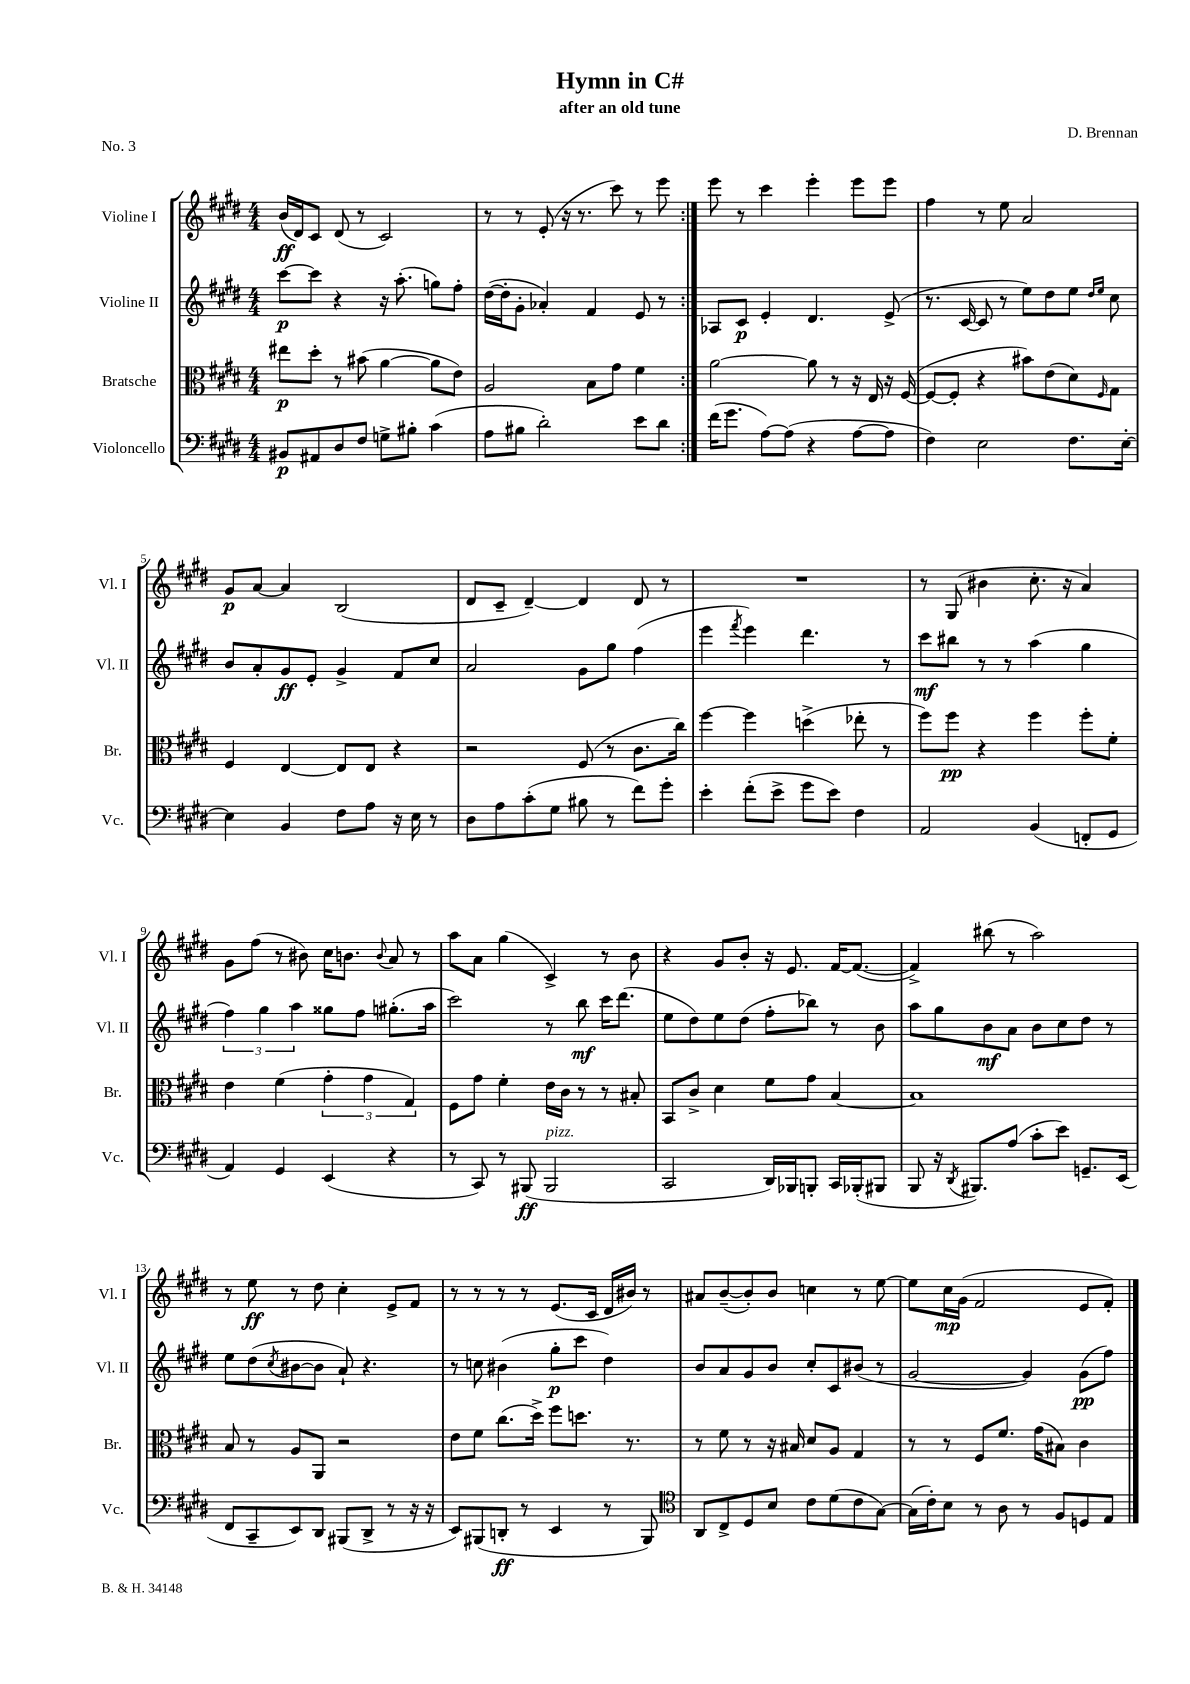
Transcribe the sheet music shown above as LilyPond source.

\header { title = "Hymn in C#" composer = "D. Brennan" subtitle = "after an old tune" piece = "No. 3" }
<<
\new StaffGroup <<
\new Staff = "s0" \with { instrumentName = "Violine I" shortInstrumentName = "Vl. I" } {
    \clef treble \key e \major \numericTimeSignature \time 4/4
    \repeat volta 2 { b'16\ff( dis'16) cis'8 dis'8( r8 cis'2) |
    r8 r8 e'8-.( r16 r8. cis'''8) r8 e'''8 | }
    e'''8 r8 cis'''4 e'''4-. e'''8 e'''8 |
    fis''4 r8 e''8 a'2 |
    gis'8\p a'8~ a'4 b2( |
    dis'8 cis'8-- dis'4~--) dis'4 dis'8 r8 |
    R1 |
    r8 gis8( bis'4 cis''8.-. r16 a'4) |
    gis'8 fis''8( r8 bis'8) cis''16 b'8. \appoggiatura { b'8 } a'8 r8 |
    a''8 a'8 gis''4( cis'4->) r8 b'8 |
    r4 gis'8 b'8-. r16 e'8. fis'16~ fis'8.~( |
    fis'4->) bis''8( r8 a''2) |
    r8 e''8\ff r8 dis''8 cis''4-. e'8-> fis'8 |
    r8 r8 r8 r8 e'8.( cis'16 dis'16 bis'16) r8 |
    ais'8 b'8~--( b'8-.) b'8 c''4 r8 e''8~ |
    e''8 cis''16\mp gis'16( fis'2 e'8 fis'8-.) \bar "|." |
}
\new Staff = "s1" \with { instrumentName = "Violine II" shortInstrumentName = "Vl. II" } {
    \clef treble \key e \major \numericTimeSignature \time 4/4
    \repeat volta 2 { cis'''8~\p cis'''8 r4 r16 a''8.-.( g''8) fis''8-. |
    dis''16~( dis''16-. gis'8-. aes'4-.) fis'4 e'8 r8 | }
    aes8 cis'8\p e'4-. dis'4. e'8->( |
    r8. cis'16~ cis'8 r8 e''8) dis''8 e''8 \grace { dis''16 e''16 } cis''8 |
    b'8 a'8-. gis'8\ff e'8-. gis'4-> fis'8 cis''8 |
    a'2 gis'8 gis''8 fis''4( |
    e'''4 \acciaccatura { fis'''8 } e'''4) dis'''4. r8 |
    cis'''8\mf bis''8 r8 r8 a''4( gis''4 |
    \tuplet 3/2 { fis''4) gis''4 a''4 } gisis''8 fis''8 gis''8.-.( a''16 |
    cis'''2) r8 b''8\mf cis'''16 dis'''8.( |
    e''8 dis''8) e''8 dis''8( fis''8-. bes''8) r8 b'8 |
    a''8 gis''8 b'8\mf a'8 b'8 cis''8 dis''8 r8 |
    e''8 dis''8( \acciaccatura { cis''8 } bis'8~ bis'8 a'8-!) r4. |
    r8 c''8 bis'4( gis''8-.\p cis'''8 dis''4) |
    b'8 a'8 gis'8 b'8 cis''8-. cis'8 bis'8( r8 |
    gis'2~ gis'4) gis'8\pp( fis''8) \bar "|." |
}
\new Staff = "s2" \with { instrumentName = "Bratsche" shortInstrumentName = "Br." } {
    \clef alto \key e \major \numericTimeSignature \time 4/4
    \repeat volta 2 { eis''8\p dis''8-. r8 bis'8( a'4~ a'8 e'8) |
    a2 b8 gis'8 fis'4 | }
    a'2~ a'8 r8 r16 e16 r16 fis16~( |
    fis8~ fis8-. r4 bis'8) e'8( dis'8) \grace { fis16 } gis8 |
    fis4 e4~ e8 e8 r4 |
    r2 fis8( r8 cis'8. cis''16) |
    fis''4~ fis''4 d''4->( ees''8-. r8 |
    fis''8) fis''8\pp r4 fis''4 fis''8-. fis'8-. |
    e'4 fis'4( \tuplet 3/2 { gis'4-. gis'4 gis4) } |
    fis8 gis'8 fis'4-. e'16 cis'16 r8 r8 bis8-. |
    b,8 cis'8-> dis'4 fis'8 gis'8 b4~ |
    b1 |
    b8 r8 a8 a,8 r2 |
    e'8 fis'8 cis''8.( dis''16->) fis''8 d''8. r8. |
    r8 fis'8 r8 r16 bis16 dis'8 a8 gis4 |
    r8 r8 fis8 fis'8. gis'16( bis8) cis'4 \bar "|." |
}
\new Staff = "s3" \with { instrumentName = "Violoncello" shortInstrumentName = "Vc." } {
    \clef bass \key e \major \numericTimeSignature \time 4/4
    \repeat volta 2 { bis,8\p ais,8 dis8 fis8 g8-> bis8-. cis'4( |
    a8 bis8 dis'2-.) e'8 dis'8 | }
    fis'16( gis'8. a8~) a8( r4 a8~ a8 |
    fis4) e2 fis8. e16~-. |
    e4 b,4 fis8 a8 r16 e16 r8 |
    dis8 a8 cis'8-.( gis8 bis8 r8 fis'8) gis'8-. |
    e'4-. fis'8-.( e'8-> gis'8 e'8) fis4 |
    a,2 b,4( f,8-. gis,8 |
    a,4) gis,4 e,4( r4 |
    r8 cis,8) r8 bis,,8\ff( bis,,2^\markup { \italic "pizz." } |
    cis,2 dis,16) bes,,16 b,,8-. cis,16 bes,,16-.( bis,,8 |
    b,,8 r16 \acciaccatura { dis,8 } bis,,8.) a8( cis'8-. e'8) g,8.-- e,16( |
    fis,8 cis,8-- e,8) dis,8 bis,,8( dis,8-> r8 r16 r16 |
    e,8) bis,,8( d,8-.\ff r8 e,4 r8 bis,,8) |
    \clef tenor a,8 cis8-> dis8 b8 cis'8 dis'8( cis'8 gis8~) |
    gis16( cis'16-.) b8 r8 a8 r8 fis8 d8 e8 \bar "|." |
}
>>
>>
